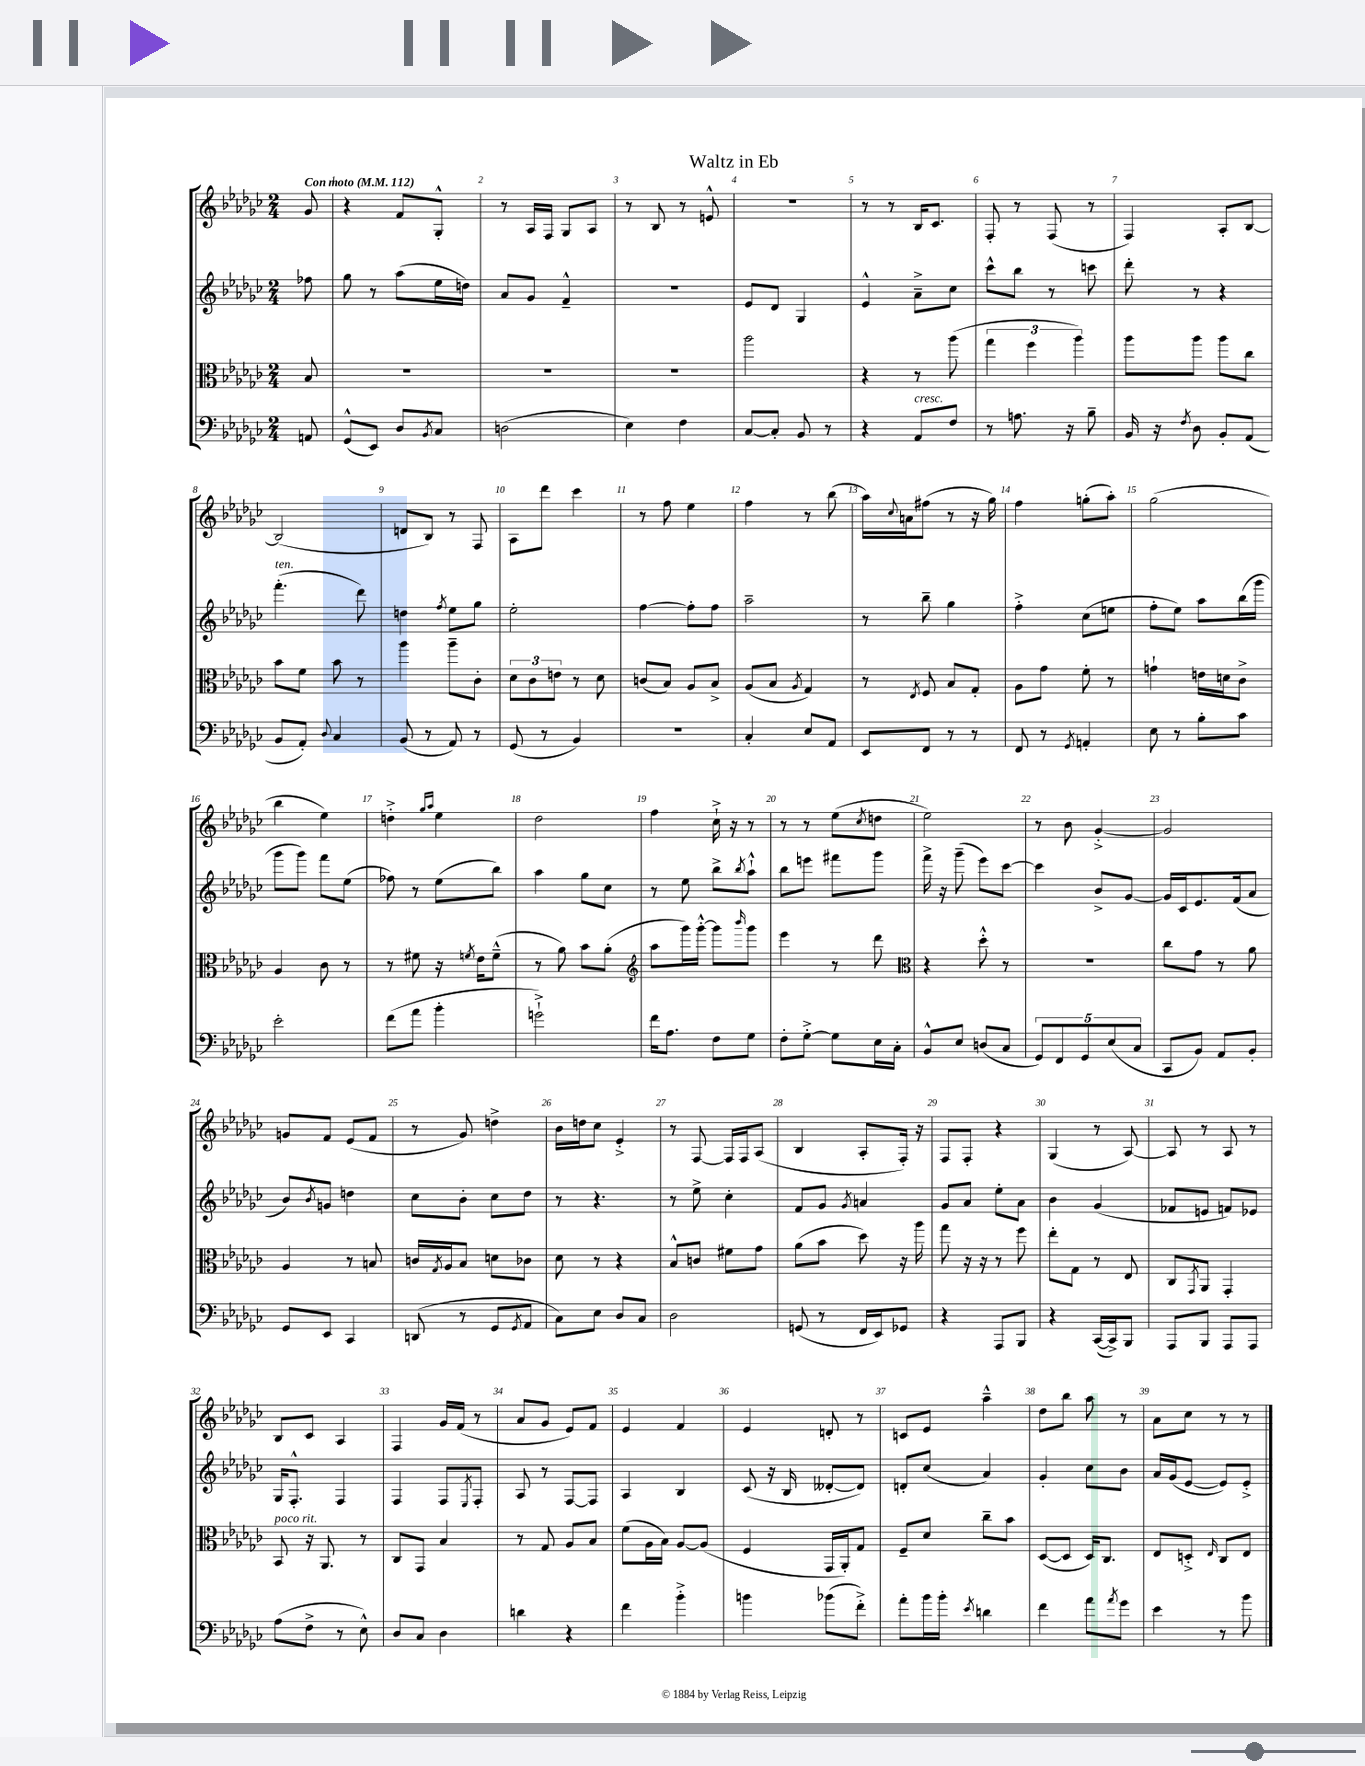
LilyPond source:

\header { title = "Waltz in Eb" }
<<
\new StaffGroup <<
\new Staff = "s0" {
    \clef treble \key ges \major \numericTimeSignature \time 2/4 \partial 8 \tempo "Con moto" 4 = 112
    ges'8 |
    r4 f'8 ges8-.-^ |
    r8 aes16 f16 ges8 aes8 |
    r8 bes8 r8 e'8-^ |
    r2 |
    r8 r8 bes16 ces'8. |
    f8-. r8 f8( r8 |
    f4) aes8-. bes8~ |
    bes2( |
    d'8 bes8) r8 f8 |
    aes8 des'''8 ces'''4 |
    r8 f''8 ees''4 |
    f''4 r8 bes''8( |
    aes''16) \appoggiatura { ces''8 } a'16 fis''8( r8 r16 ges''16) |
    f''4 g''8-.( aes''8-.) |
    ges''2( |
    bes''4 ees''4) |
    d''4-.-> \grace { ges''16 aes''16 } ees''4 |
    des''2 |
    f''4 ces''16-!-> r16 r8 |
    r8 r8 ees''8( \acciaccatura { ces''8 } d''8 |
    ees''2) |
    r8 bes'8 ges'4~-.-> |
    ges'2 |
    g'8 f'8 ees'8( f'8 |
    r8 ges'8) d''4-> |
    bes'16 d''16 ces''8 ees'4-.-> |
    r8 f8~ f16 f16 aes8( |
    bes4 aes8-. f16-.) r16 |
    f8 f8-. r4 |
    ges4( r8 aes8~) |
    aes8 r8 aes8 r8 |
    bes8 ces'8 aes4 |
    f4 ges'16 f'16( r8 |
    aes'8 ges'8 ees'8) f'8 |
    ees'4 f'4 |
    ees'4 d'8-. r8 |
    c'8 ees'8 aes''4---^ |
    des''8 bes''8 aes''8 r8 |
    aes'8 ces''8 r8 r8 \bar "|." |
}
\new Staff = "s1" {
    \clef treble \key ges \major \numericTimeSignature \time 2/4 \partial 8
    fes''8 |
    ges''8 r8 aes''8( ees''16 d''16) |
    aes'8 ges'8 f'4---^ |
    r2 |
    ees'8 des'8 ges4 |
    ees'4-^ aes'8---> ces''8 |
    ces'''8-^ bes''8 r8 c'''8 |
    des'''8-. r8 r4 |
    f'''4.-.^\markup { \italic "ten." }( des'''8) |
    d''4 \acciaccatura { f''8 } ees''8 ges''8 |
    ees''2-. |
    f''4~ f''8-. f''8 |
    aes''2-- |
    r8 bes''8-- ges''4 |
    f''4-.-> ces''8( e''8 |
    f''8-. ees''8) aes''8 bes''16( ges'''16 |
    ges'''8 ges'''8) f'''8 ees''8( |
    fes''8) r8 ees''8( bes''8) |
    aes''4 ges''8 ces''8 |
    r8 ees''8 bes''8-> \acciaccatura { bes''8 } aes''8-!-^ |
    bes''8 e'''8 fis'''8 ges'''8 |
    f'''16-> r16 ges'''8--( ees'''8) ces'''8~ |
    ces'''4 bes'8-> ges'8~ |
    ges'16 ces'16 ees'8. f'16( aes'8 |
    bes'8) \acciaccatura { bes'8 } g'8 d''4 |
    ces''8 bes'8-. ces''8 des''8 |
    r8 r4. |
    r8 ees''8-> ces''4-. |
    f'8 ges'8 \acciaccatura { ges'8 } a'4 |
    ges'8 aes'8 ees''8-. aes'8 |
    bes'4 ges'4( |
    fes'8 e'8 f'8) ees'8 |
    ges16 f8.-.-^ f4 |
    f4 f8 \acciaccatura { ees8 } f8-. |
    aes8 r8 f8~ f8 |
    aes4 bes4 |
    ces'8( r16 bes16 deses'8~-. deses'8) |
    d'8-. ces''8( aes'4) |
    ges'4-. ces''8 bes'8 |
    aes'16 ges'16( ees'8~ ees'8) ees'8-.-> \bar "|." |
}
\new Staff = "s2" {
    \clef alto \key ges \major \numericTimeSignature \time 2/4 \partial 8
    bes8 |
    R2 |
    R2 |
    R2 |
    aes''2 |
    r4 r8 aes''8( |
    \tuplet 3/2 { ges''4 f''4 aes''4) } |
    aes''8 aes''8 aes''8 ces''8 |
    bes'8 f'8 bes'8 r8 |
    aes''4 aes''8-- ces'8-. |
    \tuplet 3/2 { des'8 ces'8 e'8 } r8 des'8 |
    c'8( bes8) aes8 bes8-> |
    aes8( bes8 \acciaccatura { aes8 } ges4) |
    r8 \acciaccatura { ees8 } f8 bes8 ges8-. |
    aes8 ges'8 f'8-. r8 |
    g'4-! e'16 d'16 ces'8-> |
    aes4 ces'8 r8 |
    r8 fis'8 r16 \acciaccatura { f'8 } ees'16 f'8---^( |
    r8 aes'8) bes'8 aes'8-.( |
    \clef treble aes''8 ges'''16) ges'''16~-.-^ ges'''8 \grace { bes'''16 } ges'''8 |
    ees'''4 r8 des'''8 |
    \clef alto r4 des''8-.-^ r8 |
    r2 |
    ces''8 ges'8 r8 aes'8 |
    aes4 r8 b8 |
    c'16 \acciaccatura { ges8 } aes16 bes8 d'8 ces'8 |
    des'8 r8 r4 |
    bes8-^ c'8 fis'8 ges'8 |
    aes'8( bes'8 des''8) r16 aes''16 |
    ges''8 r16 r16 r8 f''8 |
    ees''8-. ges8 r8 ees8 |
    ces8 \acciaccatura { ges,8 } aes,8 ges,4-. |
    bes,8^\markup { \italic "poco rit." } r16 aes,8. r8 |
    ces8 ges,8 bes4 |
    r8 ges8 aes8 bes8 |
    f'8( aes16 bes16) aes8~ aes8( |
    f4 ges,16 aes,16-.) ges8 |
    f8-- des'8 ces''8-- bes'8 |
    des8~( des8 des16) ces8. |
    ees8 d8-.-> \grace { ees16 } ces8 ees8 \bar "|." |
}
\new Staff = "s3" {
    \clef bass \key ges \major \numericTimeSignature \time 2/4 \partial 8
    a,8 |
    ges,8-^( ees,8) des8 \acciaccatura { bes,8 } ces8 |
    d2( |
    ees4) f4 |
    ces8~ ces8-. bes,8 r8 |
    r4 aes,8^\markup { \italic "cresc." } f8 |
    r8 a8. r16 bes8-- |
    bes,16 r16 \acciaccatura { f8 } des8 bes,8-. aes,8( |
    bes,8 aes,8-.) \appoggiatura { des8 } ces4 |
    bes,8( r8 aes,8) r8 |
    ges,8( r8 bes,4) |
    r2 |
    ces4-. ees8 aes,8 |
    ees,8 f,8 r8 r8 |
    f,8 r8 \acciaccatura { ges,8 } a,4-. |
    ees8 r8 bes8-. ces'8 |
    ees'2-. |
    f'8( aes'8 bes'4-. |
    g'2-!->) |
    f'16 aes8. f8 ges8 |
    f8-. ges8~-.-> ges8 ees16 ces16-. |
    bes,8-^ ees8 d8( ces8 |
    \tuplet 5/4 { ges,8) f,8 ges,8 ees8( ces8 } |
    ces,8 bes,8) aes,8 bes,8-. |
    ges,8 ees,8 ces,4 |
    d,8( r8 ges,8 \acciaccatura { ges,8 } aes,8 |
    ces8) ees8 des8 ces8 |
    des2 |
    g,8( r8 f,16 ees,16) ges,8 |
    r4 aes,,8 bes,,8 |
    r4 ces,16~( ces,16->) bes,,8 |
    aes,,8 bes,,8 aes,,8 aes,,8 |
    aes8( f8-> r8 ees8-^) |
    des8 ces8 des4 |
    d'4 r4 |
    f'4 bes'4-.-> |
    b'4 bes'8( f'8-.->) |
    aes'8-. bes'16 bes'16-. \acciaccatura { ees'8 } d'4 |
    f'4 aes'8 \acciaccatura { aes'8 } ges'8 |
    ees'4 r8 bes'8 \bar "|." |
}
>>
>>
\layout { \context { \Score \override BarNumber.break-visibility = ##(#f #t #t) barNumberVisibility = #all-bar-numbers-visible } }
